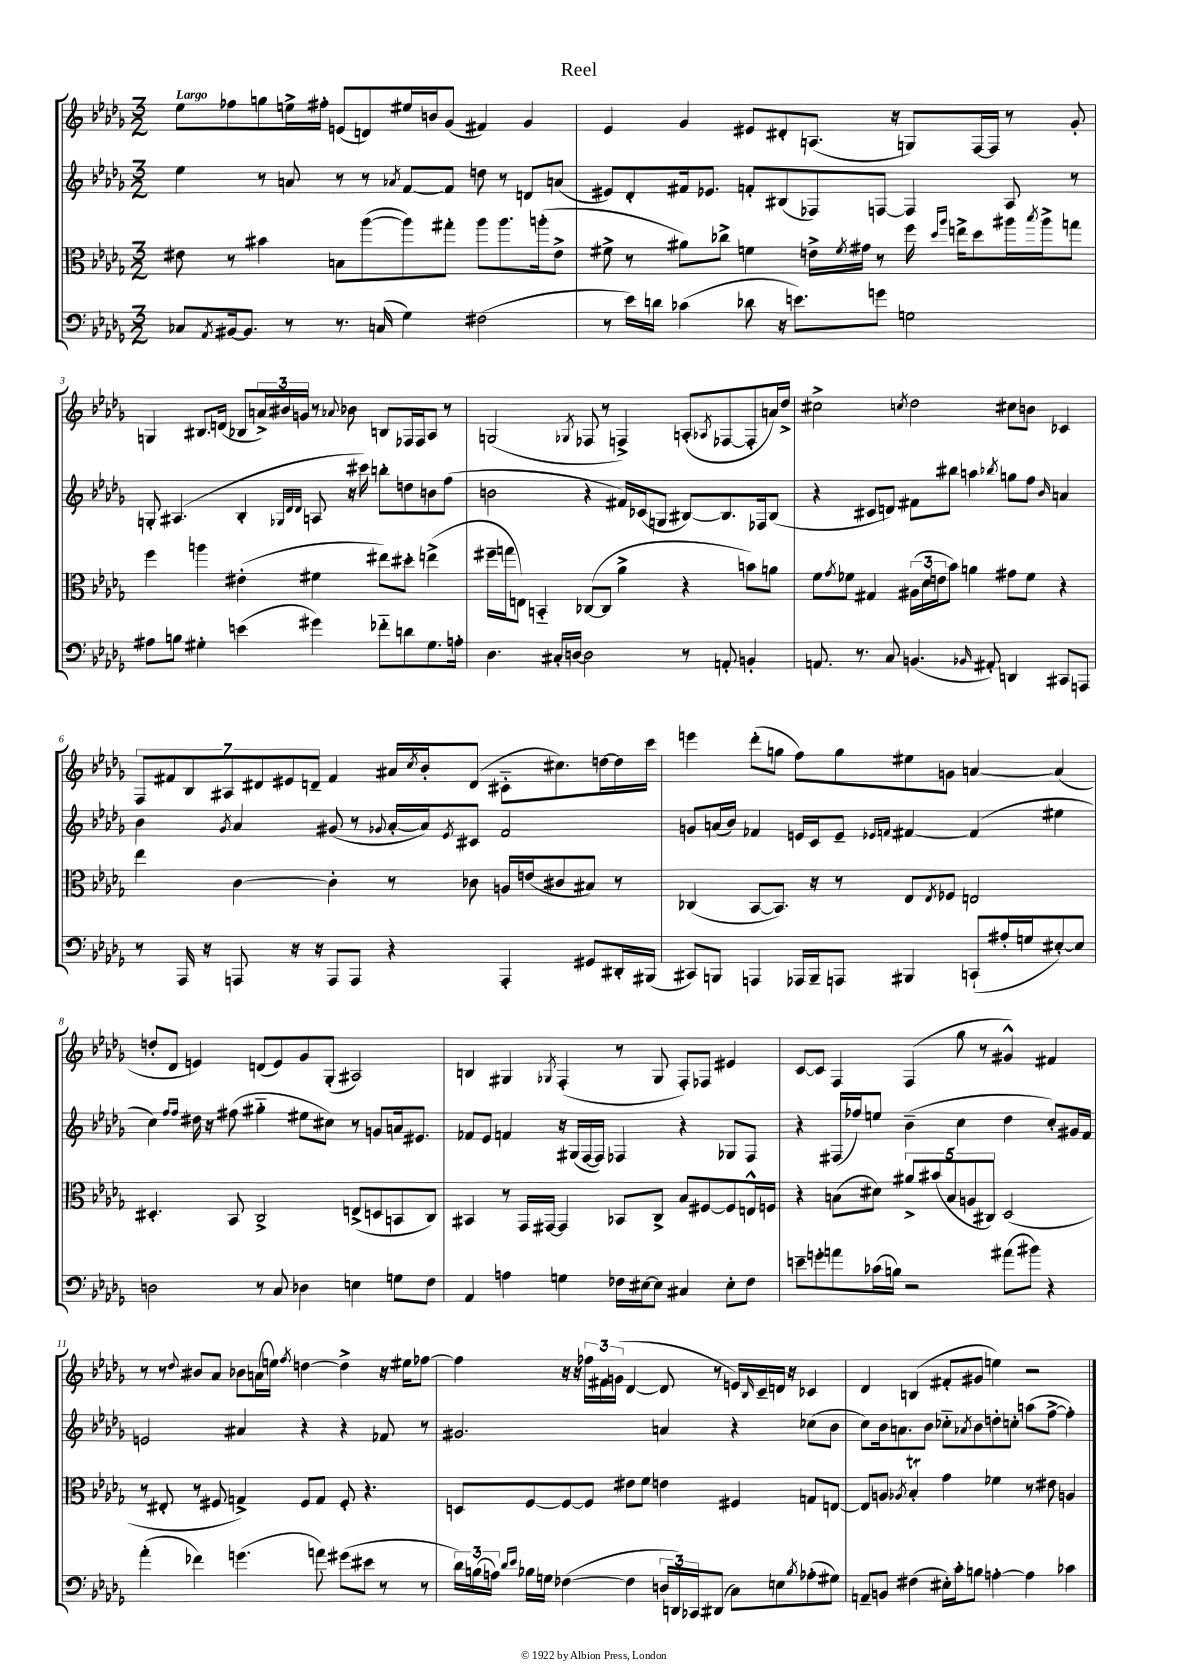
\header { title = "Reel" }
<<
\new StaffGroup <<
\new Staff = "s0" {
    \clef treble \key des \major \numericTimeSignature \time 3/2 \tempo "Largo"
    ees''8 fes''8 g''8 e''16-> fis''16-. e'8( d'8) eis''16 b'16 ges'8( fis'4) ges'4 |
    ees'4 ges'4 eis'8 dis'8-. a8.( r16 g8) f16~ f16 r8 ges'8-. |
    g4 bis8. d'16( bes8 \tuplet 3/2 { a'16->) bis'16 g'16 } r8 \appoggiatura { aes'8 } bes'8 b8 fes16 fes16 aes8 r8 |
    g2( \acciaccatura { ges8 } fes8 r8 f4->) a8-.( \acciaccatura { aes8 } fes8~ fes8-. a'16) des''16-> |
    cis''2-> \acciaccatura { c''8 } des''2 cis''8 b'8 ces'4 |
    \tuplet 7/4 { f8 fis'8 bes8 ais8 dis'8 eis'8 d'8-- } fis'4 ais'16 \acciaccatura { c''8 } bes'16-. d'8( cis'8-_ cis''8.) d''16~ d''16 c'''16 |
    e'''4 des'''8-.( g''8 f''8) g''8 eis''8 g'8 a'4~ a'4( |
    d''8-. des'8 e'4) d'8( e'8) ges'8 ges8-.( ais2) |
    b4 gis4 \acciaccatura { ges8 } f4-.( r8 ges8 f8-.) fes8 eis'4 |
    c'8~ c'8 f4 f4( ges''8 r8 gis'4-^) fis'4 |
    r8 r8 \appoggiatura { des''8 } bis'8 aes'8 bes'8 a'16( e''16) \acciaccatura { f''8 } d''4~ d''4-> r16 eis''16 fes''8~ |
    fes''4 r16 r16 \tuplet 3/2 { fes''16 fis'16 g'16( } des'4~ des'8 r8 e'16) \grace { bes16 } c'16-- d'16 r16 ces'4 |
    des'4 b4( fis'8-. gis'8 e''4) r2 \bar "|." |
}
\new Staff = "s1" {
    \clef treble \key des \major \numericTimeSignature \time 3/2
    ees''4 r8 a'8 r8 r8 \acciaccatura { aes'8 } f'8~ f'8 d''8 r8 d'8 a'8( |
    eis'8) des'8-. fis'16 ees'8. f'8-. bis8( fes8) f8~ f4 aes8 r8 |
    g8-. ais4.( bes4-. \grace { ges32 des'32 des'32 } a8 r16 cis'''16) b''8-. d''8 b'8 f''8( |
    b'2 r4 fis'16) ces'16( g8 bis8~) bis8. fes16 bis8( |
    r4 cis'8 d'8) fis'8 bis''8 a''4 \acciaccatura { bes''8 } g''8 f''8 \grace { bes'16 } a'4 |
    bes'4 \acciaccatura { ges'8 } aes'4 gis'8( r8 \appoggiatura { ges'8 } aes'16~-. aes'16) \acciaccatura { ees'8 } cis'8 f'2 |
    g'8 a'16( bes'16) fes'4 e'16 c'16 e'8-- \grace { ees'16 f'16 } fis'4~ fis'4( eis''4 |
    c''4) \grace { f''16 f''16 } dis''16 r16 fis''8( gis''4-_ eis''8 cis''8) r8 g'8 a'16 eis'8. |
    fes'8 ees'8 f'4 r16 gis16( f16~ f16) fes4 r4 ges8 fes8 |
    r4 fis16( fes''16) e''8 bes'4--( c''4 des''4 c''8-.) gis'16 f'16 |
    e'2 ais'4 r4 r4 fes'8 r8 |
    gis'2. a'4 r4 ces''8( bes'8 |
    c''8) bes'16 a'8. bes'8 ces''8-_ \acciaccatura { aes'8 } bes'8 d''8-. c''8-. a''8( f''8~-> f''4-.) \bar "|." |
}
\new Staff = "s2" {
    \clef alto \key des \major \numericTimeSignature \time 3/2
    eis'8 r8 bis'4 b8 aes''8~( aes''8) gis''8-. aes''8 aes''8. a''16-.( eis'8-> |
    fis'8-> r8 ais'8) ces''8-> f'4 e'16-> \acciaccatura { f'8 } gis'16 r8 f''16 \grace { des''16 aes''16 } e''16-> des''8 ais''16 \acciaccatura { bes''8 } ais''16-> g''8 |
    f''4 a''4 eis'4-.( fis'4 eis''8) dis''8-. e''4->( |
    fis''16-- g''16 e8) b,4-_ ces8~( ces8 aes'4-> r4 b'8) a'8 |
    f'8 \acciaccatura { ges'8 } fes'8 gis4 \tuplet 3/2 { ais16( des'16 e'16 } bes'8) a'4 gis'8 fes'8 r4 |
    ees''4 c'4~ c'4-. r8 ces'8 a16 e'16( cis'8 bis8) r8 |
    ces4( bes,8~ bes,8.) r16 r8 ees8 \acciaccatura { ees8 } fes8 e2 |
    dis4.-. bes,8 c2-> e8->( d8 b,8 c8) |
    bis,4 r8 ges,16 gis,16~ gis,4 bes,8 c8-> bes8 fis8~ fis8 e16-^ f16 |
    r4 b8( dis'8) \tuplet 5/4 { ais'8-> bis'8( b8 a8 cis8) } des2( |
    r8 eis8-. r8 fis8 g4->) fis8 g8 fis8-. r4. |
    d8 f8~ f8~ f8 eis'8 f'8 e'4 fis4 g8 e8~ |
    e8 a8 \acciaccatura { aes8 } bes4-.\trill ges'4 fes'4 r8 eis'8 a4 \bar "|." |
}
\new Staff = "s3" {
    \clef bass \key des \major \numericTimeSignature \time 3/2
    ces8 \acciaccatura { aes,8 } bis,16~ bis,8. r8 r8. c16( ges4) fis2( |
    r8 ees'16) d'16 ces'4( des'8 r16 e'8.) g'8 g2 |
    ais8 b8 gis4-. e'4( gis'4) fes'8-_ d'8 gis8. a16-. |
    des4. cis16-. d16~ d2 r8 a,8-. b,4-. |
    a,8. r8. c8 b,4.( \grace { bes,16 } ais,8-.) d,4 cis,8 a,,8 |
    r8 aes,,16 r16 a,,8 r16 r16 a,,8 a,,8 r4 a,,4-. gis,8 dis,16-. bis,,16( |
    cis,8) b,,8 a,,4 aes,,16 b,,16-- a,,8 bis,,4 c,8-!( ais16-. g16 eis8~-.) eis8 |
    d2 r8 c8 des4 e4 g8 f8 |
    aes,4 a4 g4 fes16 eis16~ eis8 cis4 eis8-. fes8 |
    e'8-- g'8-. a'8 ces'16( b16) r2 ais'8( bis'8) r4 |
    aes'4-.( fes'4) g'4.( a'8) gis'8( eis'8 r8 r8 |
    \tuplet 3/2 { des'16) b16( a16) } \grace { des'16 ees'16 } bes16 g16 fes4~( fes4 \tuplet 3/2 { d16 d,16) ces,16 } dis,8( c8) e8 \acciaccatura { bes8 } aes8-.( gis8) |
    a,8-- b,8 fis4( eis16-.) c'16-. b8 a4~-. a4 ces'4 \bar "|." |
}
>>
>>
